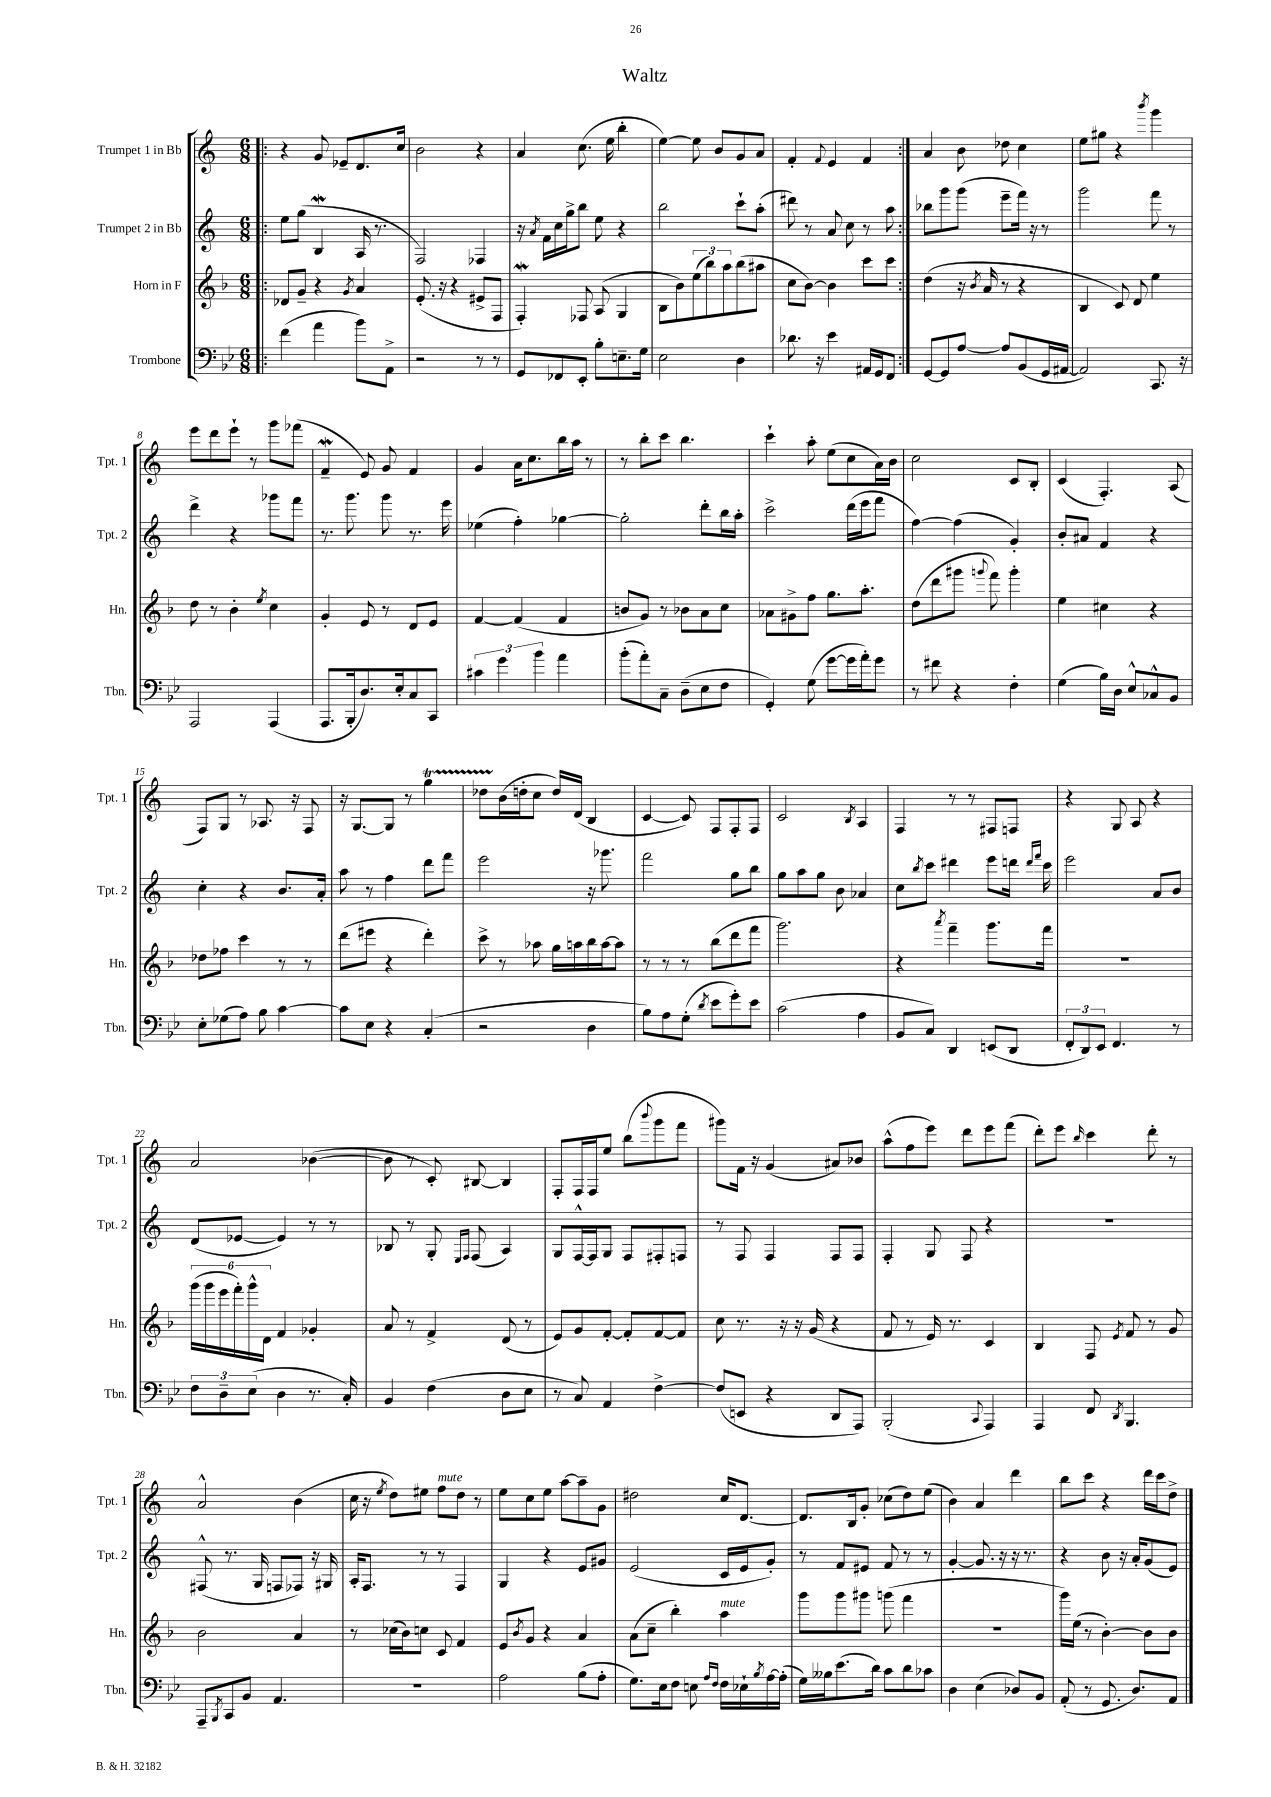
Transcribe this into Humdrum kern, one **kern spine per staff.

**kern	**kern	**kern	**kern
*part4	*part3	*part2	*part1
*staff4	*staff3	*staff2	*staff1
*I"Trombone	*I"Horn in F	*I"Trumpet 2 in Bb	*I"Trumpet 1 in Bb
*I'Tbn.	*I'Hn.	*I'Tpt. 2	*I'Tpt. 1
*clefF4	*clefG2	*clefG2	*clefG2
*k[b-e-]	*k[b-]	*k[]	*k[]
*M6/8	*M6/8	*M6/8	*M6/8
=1!|:	=1!|:	=1!|:	=1!|:
(4f\	8d-X/L	8ee\L	4r
.	8g~/J	(8gg\J	.
4a\	4r	4BW/	8g/
.	.	.	8e-X~/L
.	8qg/	.	.
8b-\L)	4a/	16A/	8.d/
.	.	8.r	.
8AA^\J	.	.	.
.	.	.	16cc/Jk
=2	=2	=2	=2
2r	(8.e'/	2F/)	2b\
.	16r	.	.
.	4r	.	.
8r	8e#X^/L	4F-X/	4r
8r	8F/J	.	.
=3	=3	=3	=3
8GG/L	4Fw'/)	16r	4a/
.	.	8qa/	.
.	.	16f\LL	.
8FF-X/	.	16cc\	.
.	.	16gg^\J	.
8EE-'/J	8F-X/	8bb\J	(8.cc\
8B-'\L	(8A/	8ee\	.
.	.	.	16ee\
8.En~\	4G/	4r	4bb'\
16G\Jk	.	.	.
=4	=4	=4	=4
2E-\	8B-\L	2bb\	[4ee\)
.	8b-\)	.	.
.	(12ee\	.	8ee\]
.	12bb-\)	.	.
.	.	.	8b/L
.	12aa\	.	.
4D\	(8bb-\	8ccc`\L	8g/
.	8aa#X\J	(8aa'\J	8a/J
=5	=5	=5	=5
8.d-X\	8cc\L	8ddd#X\)	4f'/
.	[8b-\J)	8r	.
16r	.	.	.
.	.	.	8qqf/
4e-\	4b-\]	8a/	4e/
.	.	8cc\	.
16AA#X/LL	8ccc\L	8r	4f/
16GG/J	.	.	.
8FF/J	8ccc\J	8aa\	.
=6:|!	=6:|!	=6:|!	=6:|!
[8GG/L	(4dd\	8bb-X\L	4a/
8GG/]	.	8ggg\	.
[8A/J	16r	(8ggg\J	8b\
.	8qb-/	.	.
.	16a/	.	.
8A/L]	8r	8eee~\L	8dd-X\
(8BB-/	4r	16fff\Jk)	4cc\
.	.	16r	.
16GG/L	.	8r	.
[16AA#X/JJ	.	.	.
=7	=7	=7	=7
2AA#/])	4B-/	2ggg\	8ee\L
.	.	.	8gg#X\J
.	8c/)	.	4r
.	8d/	.	.
.	.	.	8qbbb/
8.CC/	4ee\	8fff\	4ggg\
.	.	8r	.
16r	.	.	.
!!LO:LB:g=z
=8	=8	=8	=8
2AAA/	8dd\	4ddd^\	8eee\L
.	8r	.	8ddd\
.	4b-'\	4r	8eee`\J
.	.	.	8r
.	8qee/	.	.
(4AAA/	4cc\	8ggg-X\L	8ggg\L
.	.	8fff\J	(8fff-X\J
=9	=9	=9	=9
8.AAA/L	4g'/	8.r	4fw~/
16BBB-'/k	.	8.ggg\	.
8.D/)	8e/	.	8e/)
.	8r	8ggg\	8g/
16E-'/k	.	.	.
8C/	8d/L	8.r	4f/
8CC/J	8e/J	.	.
.	.	16eee\	.
=10	=10	=10	=10
6c#X\	[4f/	(4ee-X\	4g/
6g\	.	.	.
.	(4f/]	4ff'\)	16a\KL
.	.	.	8.cc\
6b-\	.	.	.
4a\	4f/	[4gg-X\	16bb\L
.	.	.	16aa\JJ
.	.	.	8r
=11	=11	=11	=11
(8b-'\L	8bn/L	2gg-'\]	8r
8a'\)	8g/J)	.	8bb'\L
8C~\J	8r	.	8ccc\J
(8D~\L	8b-X\L	.	4.bb\
8E-\	8a\	8ddd'\L	.
8F\J	8cc\J	16bb\L	.
.	.	16aa'\JJ	.
=12	=12	=12	=12
4GG'/)	8a-X\L	2ccc^\	4ccc`\
.	8g#X^\	.	.
(8G\	8ff\J	.	8aa'\
[8g\L	8.gg\L	.	(8ee\L
16g\L]	.	(16ddd\LL	8cc\
16a'\J)	8.aa'\J	16eee\J	.
8g\J	.	8fff\J	16a\L)
.	.	.	16b\JJ
=13	=13	=13	=13
8r	(8dd\L	[4ff\)	2cc\
8f#X\	8ddd\	.	.
4r	8ggg#X\J	(4ff\]	.
.	8qqgggn/	.	.
.	8fff\)	.	.
4F'\	4ggg'\	4g'/)	8c/L
.	.	.	8B'/J
=14	=14	=14	=14
(4G\	4ee\	8b'/L	(4c/
.	.	8a#X/J	.
16B-\LL)	4cc#X\	4f/	4.F'/)
16D\JJ	.	.	.
8E-^^/L	.	.	.
8C-X^^/	4r	4r	.
8BB-/J	.	.	(8A/
!!LO:LB:g=z
=15	=15	=15	=15
8E-'\L	8dd-X\L	4cc'\	8F/L)
(8G-X\	8ff-X\J	.	8G/J
8A\J)	4ccc\	4r	8r
8B-\	.	.	8.A-X/
[4c\	8r	8.b/L	.
.	.	.	16r
.	8r	.	8F/
.	.	16a'/Jk	.
=16	=16	=16	=16
8c\L]	(8ddd\L	8aa\	16r
.	.	.	[8.G/L
8E-\J	8eee#X\J	8r	.
4r	4r	4ff\	8G/J]
.	.	.	8r
(4C'/	4ddd'\)	8ddd\L	4ggT\
.	.	8fff\J	.
=17	=17	=17	=17
2r	8ccc^\	2eee\	8dd-XTTT\L
.	8r	.	(16b\L
.	.	.	16ddn'\J
.	8aa-X\	.	8cc\J
.	16gg\LL	.	16dd/LL)
.	16aan\	.	(16d/JJ
4D\	16bb-\	16r	4B/
.	[16aa\J	8.ggg-X\	.
.	8aa\J]	.	.
=18	=18	=18	=18
8B-\L)	8r	2fff\	[4c/
8A\	8r	.	.
(8G'\J	8r	.	8c/])
8qd/	.	.	.
8e-\L	(8bb-\L	.	8F/L
8g'\)	8ddd\	8gg\L	8F'/
8e-\J	8fff\J	8bb\J	8F/J
=19	=19	=19	=19
(2c\	2.ggg\)	8gg\L	2c/
.	.	8aa\	.
.	.	8gg\J	.
.	.	8b\	.
.	.	.	8qB/
4A\	.	4a-X/	4A/
=20	=20	=20	=20
8BB-/L	4r	8cc\L	4F/
.	.	8qbb/	.
8C/J)	.	8ccc\J	.
.	8qaaa/	.	.
4DD/	4fff~\	4ddd#X\	8r
.	.	.	8r
(8EEn/L	8.ggg\L	8eee\L	8F#X/L
8DD/J	.	16dddn\Jk	8Fn/J
.	.	16qqddd/LL	.
.	.	16qqfff/JJ	.
.	16fff\Jk	16ccc\	.
=21	=21	=21	=21
12FF'/L	2.r	2eee\	4r
12DD/)	.	.	.
12EE-/J	.	.	.
4.FF/	.	.	8G/
.	.	.	8A/
.	.	8a/L	4r
8r	.	8b/J	.
!!LO:LB:g=z
=22	=22	=22	=22
12F\L	(24ggg\LL	(8d/L	2a/
.	24ggg\	.	.
12D~\	24eee\	.	.
.	24fff'\)	[8e-X/J	.
(12E-\J	24ggg^^\	.	.
.	24d\JJ	.	.
4D\	4f/	4e-/])	.
8.r	4g-X'/	8r	([4b-X\
.	.	8r	.
16C'/)	.	.	.
=23	=23	=23	=23
4BB-/	8a/	8B-X/	8b-\]
.	8r	8r	8r
(4F\	4f^/	8G'/	8c'/)
.	.	16qqE/LL	.
.	.	16qqF/JJ	.
.	.	(8F/	[8B#X/
8D\L	(8d/	4A/)	4B#/]
8E-\J	8r	.	.
=24	=24	=24	=24
8r	8e/L)	8G/L	8F'/L
8C/)	8g/	[16F^^/L	16F/L
.	.	16F/J]	16F/J
4AA/	[8f'/J	8G/J	8ee/J
.	8f'/L]	8F/L	(8bb\L
.	.	.	8qqbbb/
[4F^\	[8f/	8F#X'/	8ggg\
.	8f/J]	8Fn/J	8fff\J
=25	=25	=25	=25
(8F/L]	8cc\	8r	8ggg#X\L)
8EEn/J	8.r	8F/	16f\Jk
.	.	.	16r
4r	.	4F/	(4g/
.	16r	.	.
.	16r	.	.
.	(16g/	.	.
8DD/L	4r	8F/L	8a#X/L)
8AAA/J)	.	8F/J	8b-X/J
=26	=26	=26	=26
(2BBB-'/	8f/	4F'/	(8aa^^\L
.	8r	.	8ff\
.	16e/)	8G/	8eee\J)
.	8.r	.	.
.	.	8F/	8ddd\L
8qqCC/	.	.	.
4AAA/)	4c/	4r	8eee\
.	.	.	(8fff\J
=27	=27	=27	=27
4AAA/	4B-/	2.r	8ddd'\L)
.	.	.	8eee\J
.	.	.	16qqbb/
8FF/	8F/	.	4ccc\
8qDD/	8qe/	.	.
4.BBB-/	8f/	.	.
.	8r	.	8ddd'\
.	8g/	.	8r
!!LO:LB:g=z
=28	=28	=28	=28
8AAA~/L	2b-\	(8F#X^^/	2a^^/
8qBBB-/	.	.	.
8CC/	.	8.r	.
8BB-/J	.	.	.
.	.	16G/	.
4.AA/	.	8Fn/L	.
.	4a/	8F-X/J)	(4b\
.	.	16r	.
.	.	16G#X/	.
=29	=29	=29	=29
2.r	8r	16A'/KL	16cc\
.	.	8.F/J	16r
.	.	.	8qee/
.	(16cc-X\LL	.	8dd\L)
.	16b-\J)	.	.
.	8ccn\J	8r	8ee#X\J
!	!	!	!LO:TX:a:i:t=mute
.	8c/	8r	8ff\L
.	4f/	4F/	8dd\J
.	.	.	8r
=30	=30	=30	=30
2A\	8e/L	4G/	8ee\L
.	8qb-/	.	.
.	8g/J	.	8cc\
.	4r	4r	8ee\J
.	.	.	[8aa\L
(8B-\L	4a/	8e/L	8aa~\]
8A'\J	.	8g#X/J	8g\J
=31	=31	=31	=31
8.G\L)	(8a\L	(2e/	2dd#X\
.	8cc~\J	.	.
16E-\k	.	.	.
8F\J	4bb-'\)	.	.
8En\	.	.	.
16qqA/LL	.	.	.
16qqF/JJ	.	.	.
!	!LO:TX:a:i:t=mute	!	!
16F\LL	4aa\	16c/LL	16cc/KL
16E-X`\	.	16e/J	[8.d/J
8qB-/	.	.	.
[16A\	.	8g'/J)	.
(16A'\JJ]	.	.	.
=32	=32	=32	=32
16G\LL)	8ggg\L	8r	8.d/L]
16B--X\J	.	.	.
(8.e-\	8ggg\	8f/L	.
.	.	.	16B/k
.	8ggg#X\J	8e#X/J	8g'/J
16d\Jk)	.	.	.
8c\L	(8gggn\	8f/	(8cc-X\L
8d\	4fff\	8r	8dd\)
8c-X\J	.	8r	(8ee\J
=33	=33	=33	=33
4D\	2.r	[4g'/	4b\)
(4E-\	.	8.g/]	4a/
.	.	16r	.
8D-X/L)	.	16r	4ddd\
.	.	8.r	.
8BB-/J	.	.	.
=34	=34	=34	=34
(8AA'/	16ggg\LL)	4r	8bb\L
.	(16ee\JJ	.	.
8r	8r	.	8ccc\J
8.GG/	[4b-'\)	8b\	4r
.	.	16r	.
8.D/L)	.	16a'/KL	.
.	8b-\L]	(8g/	16ddd\LL
.	.	.	16ccc\J
8AA/J	8b-\J	8e/J)	8dd^\J
==	==	==	==
*-	*-	*-	*-
